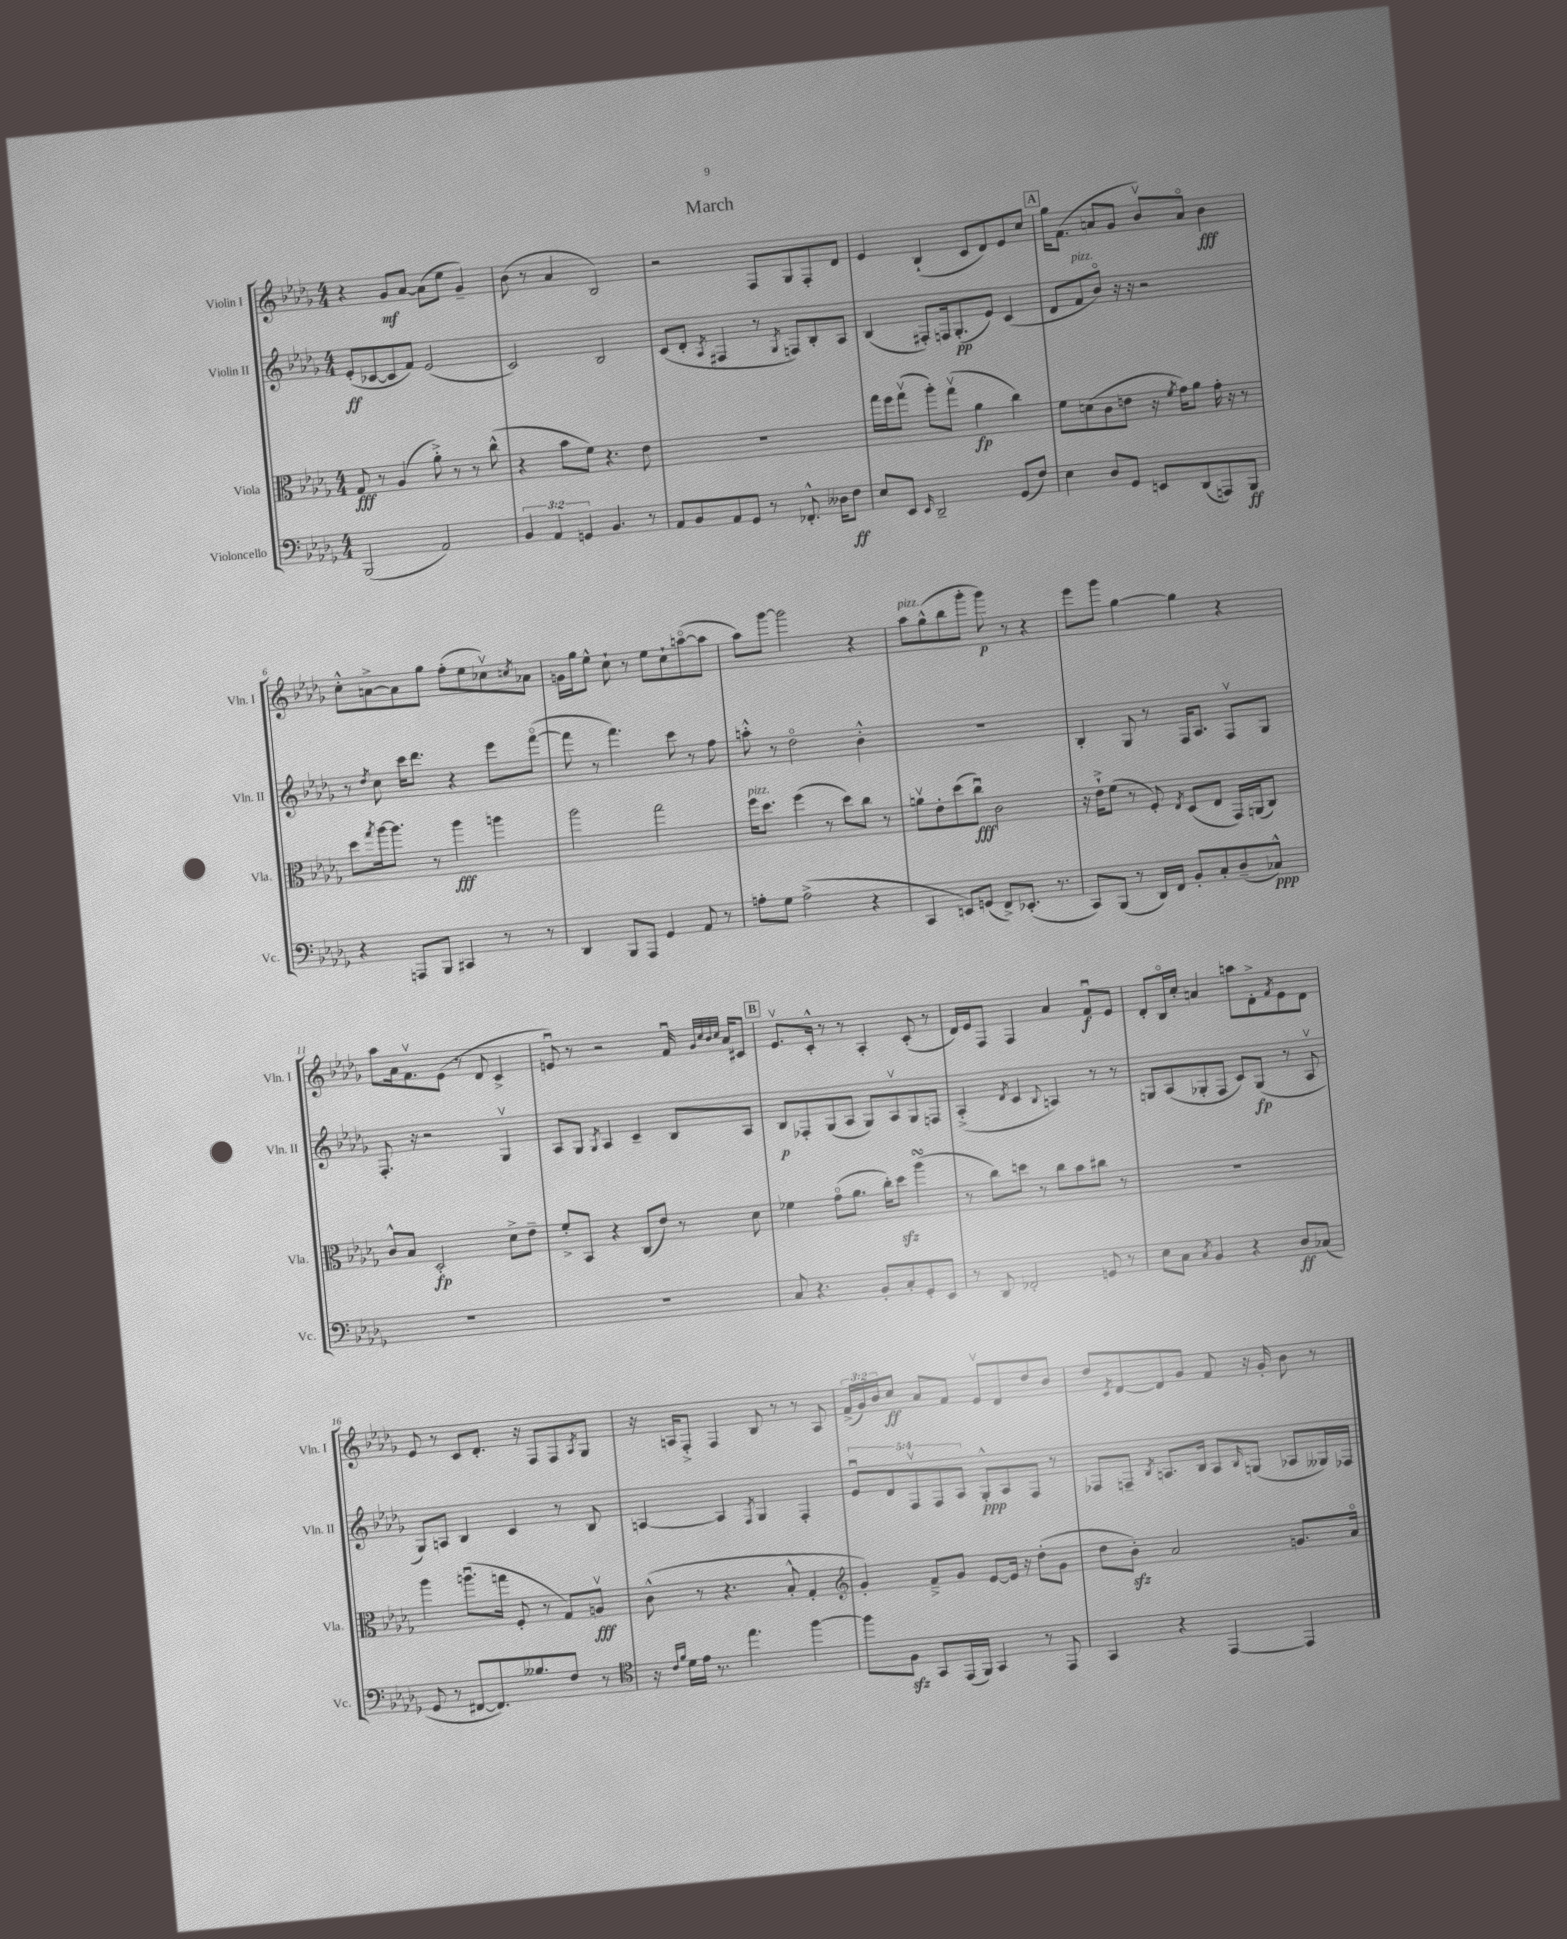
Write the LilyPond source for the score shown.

\header { title = "March" }
<<
\new StaffGroup <<
\new Staff = "s0" \with { instrumentName = "Violin I" shortInstrumentName = "Vln. I" } {
    \clef treble \key des \major \numericTimeSignature \time 4/4 \override Staff.TupletNumber.text = #tuplet-number::calc-fraction-text
    r4 ges'8\mf aes'8~ aes'8( ees''8 ges'4--) |
    bes'8( r8 aes'4 bes2) |
    r2 f8 ges8 f8-. des'8 |
    ees'4 bes4-!( c'8 des'8) ees'8 c''8 |
    \mark \markup { \box "A" } ges''16 f'8.( a'8 ges'8 bes'8\upbow) a'8\flageolet bes'4\fff |
    c''8-.-^ a'8~-> a'8 ges''8 f''8-.( ees''8 ces''8\upbow) \acciaccatura { c''8 } aes'8 |
    g'16 ges''16 ees''8-^ c''8-! r8 ees''8 c''8-! a''8~\flageolet( a''8 |
    aes''8) ges'''8~ ges'''2 r4 |
    aes''8^\markup { \italic "pizz." } ges''8-^( bes''8 ges'''8-. ges'''8\p) r8 r4 |
    ees'''8 ges'''8 ges''4~ ges''4 r4 |
    aes''8 aes'16 f'8.\upbow ees'8( r8 des'8 c'4-> |
    e'8\downbow) r8 r2 f'16\downbow \grace { ges'32 c''32 bes'32 c''32 } aes'16 cis'8 |
    \mark \markup { \box "B" } ees'8.\upbow c'16-.-^ r8 r8 aes4-. c'8-.( r8 |
    des'16) ees'16 f8 f4 aes'4 f'8\downbow\f ees'8 |
    des'8-. bes16\flageolet c''16-. a'4 a''8 des'8-.-> \acciaccatura { f'8 } ees'8 des'8 |
    ees'8 r8 c'8 des'8.-. r16 f8 f8 \acciaccatura { aes8 } ges8 |
    r16 a16 f8-.-> f4 bes8 r8 r8 a8 |
    \tuplet 3/2 { f'16->( ges'16) bes'16 } c''8\ff aes'8 f'8 ees'8\upbow des'8 des''8 bes'8 |
    des''8 \acciaccatura { c'8 } des'8~ des'8 ges'8 f'8 r16 ges'16-. bes'8 r8 \bar "|." |
}
\new Staff = "s1" \with { instrumentName = "Violin II" shortInstrumentName = "Vln. II" } {
    \clef treble \key des \major \numericTimeSignature \time 4/4 \override Staff.TupletNumber.text = #tuplet-number::calc-fraction-text
    ees'8-.\ff( ces'8~ ces'8 f'8) ees'2( |
    c'2) bes2 |
    c'8( des'8-. \acciaccatura { aes8 } fis4 r8 \acciaccatura { ges8 } f8) bes8-. aes8 |
    bes4( fis8-.) f16 ges8.-.\pp( ees'8) c'4( |
    \mark \markup { \box "A" } des'8 f'8^\markup { \italic "pizz." } bes'8\flageolet) r16 r16 r2 |
    r8 \acciaccatura { des''8 } c''8 c'''16 des'''8. r4 ees'''8 f'''8~\flageolet( |
    f'''8 r8 f'''4.) c'''8 r8 f''8 |
    a''8-.-^ r8 des''2\flageolet bes'4-.-^ |
    R1 |
    bes4-. ges8 r8 f16 aes8. f8\upbow ges8 |
    f8.-. r16 r2 ges4\upbow |
    aes8 ges8 \acciaccatura { ges8 } aes4 c'4-- bes8 aes8 |
    \mark \markup { \box "B" } bes8\p fes8-. ges8( aes8 ges8) aes8\upbow ges8 f8 |
    aes4-.->( \acciaccatura { des'8 } c'4 \appoggiatura { bes8 } a4) r8 r8 |
    g8 aes8( ges8-. f8 c'8) ges8\fp( r8 aes8\upbow |
    ges8) a8 bes4 c'4 r8 bes8 |
    a4~ a4 \acciaccatura { f8 } ges4 f4-. |
    \tuplet 5/4 { ees'8\downbow des'8 f8\upbow f8 aes8 } ges8-.-^\ppp aes8 f8 r8 |
    fes8 f8-- \acciaccatura { bes8 } a8. bes16 a8 \grace { bes16 } g8( aes8 geses16) fes16 \bar "|." |
}
\new Staff = "s2" \with { instrumentName = "Viola" shortInstrumentName = "Vla." } {
    \clef alto \key des \major \numericTimeSignature \time 4/4
    ges8\fff r8 aes4( aes'8-.->) r8 r8 c''8-^( |
    r4 bes'8 f'8) r4. ees'8 |
    R1 |
    ges''16 f''16 ges''8\upbow( aes''8-.) ges''8\upbow( aes'4\fp c''4) |
    \mark \markup { \box "A" } f'8 d'8( c'8 e'8 r16 \acciaccatura { f'8 } ges'16) aes'8 ges'16-. r16 r8 |
    des''8 \acciaccatura { ges''8 } aes''16~ aes''8. r8 aes''4\fff a''4 |
    aes''2 ges''2 |
    f''16^\markup { \italic "pizz." } des''8. f''4( r8 des''8) c''8 r8 |
    a'8\upbow ees'8-. des''8( c''8\downbow\fff) c'2 |
    r16 ees'16-!-> f'8( r8 f8-.) \acciaccatura { ees8 } des8( ees8 ges,16) a,16( c8) |
    c'8-^ bes8 des2-.\fp des'8-> ees'8-- |
    f'8-.-> bes,8 r4 c8( ees'8) r8 des'8 |
    \mark \markup { \box "B" } fes'4 ges'8\flageolet( aes'8. c''16-.) des''8\sfz aes''4\turn( |
    r8 c''8) d''8 r8 c''8 bes'8 cis''8 r8 |
    R1 |
    aes''4 a''8.\downbow( g''16 f8-. r8 ges8) a8\upbow\fff |
    c'8-^( r8 r4. bes8-.-^ ges4-. |
    \clef treble ges'4-.) f'8---> ges'8 ees'8~ ees'16 r16 des''8-.( ges'8 |
    des''8 bes'8-.\sfz) aes'2 g'8. aes'16\flageolet \bar "|." |
}
\new Staff = "s3" \with { instrumentName = "Violoncello" shortInstrumentName = "Vc." } {
    \clef bass \key des \major \numericTimeSignature \time 4/4 \override Staff.TupletNumber.text = #tuplet-number::calc-fraction-text
    bes,,2( aes,2) |
    \tuplet 3/2 { bes,4 aes,4 g,4 } bes,4. r8 |
    aes,8 bes,8 aes,8 ges,8 r8 fes,8.-.-^ deses16 f8\ff |
    ees8 ees,8 \grace { ees,16 } des,2-- ges,8( f8) |
    \mark \markup { \box "A" } ees4 des8 ges,8 e,8 des,8( a,,8) bes,,8\ff |
    r4 a,,8 bes,,8 cis,4 r8 r8 |
    des,4 bes,,8 aes,,8 ges,4 aes,8 r8 |
    a8-. ges8 a2->( r4 |
    c,4 e,8) g,8( f,8->) ees,8.-.( r8. |
    c,8) bes,,8( r8 des,16) f,16 bes,8-. c8-. des8--( ces8-^\ppp) |
    R1 |
    R1 |
    \mark \markup { \box "B" } c8 r4. bes,8-. c8-. ges,8-. ees,8 |
    r8 des,8 fes,2-. g,8 r8 |
    ees8 c8 \acciaccatura { c8 } bes,4 r4 des8\ff ces8( |
    ges,8 r8 fis,8~ fis,8.) beses8. f8 r8 |
    \clef tenor r16 \grace { c'16 f'16 } des'16 ees'16 r8. ees''4. f''4~ |
    f''8 f8\sfz ges,8 ees,16( f,16) ges,4 r8 ees,8 |
    ges,4 r4 ees,4~ ees,4 \bar "|." |
}
>>
>>
